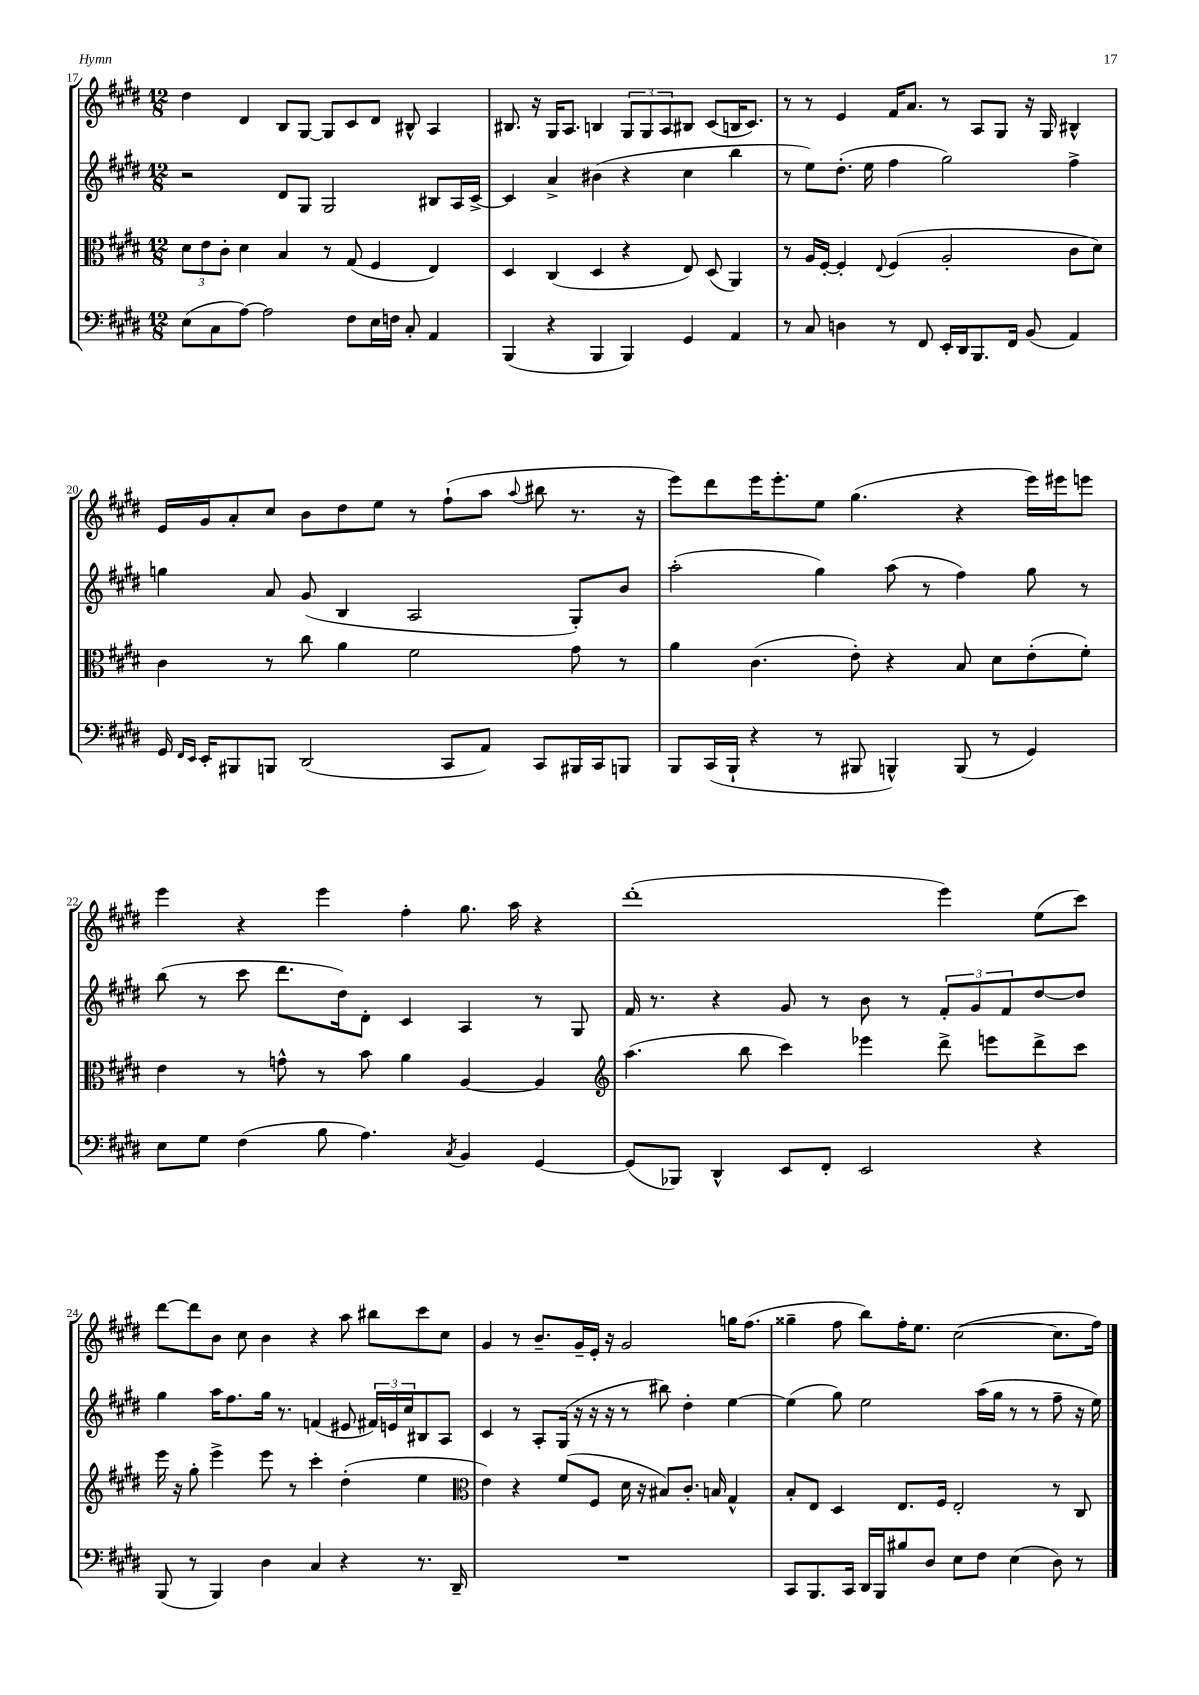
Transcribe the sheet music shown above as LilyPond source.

<<
\new StaffGroup <<
\new Staff = "s0" {
    \clef treble \key e \major \numericTimeSignature \time 12/8
    dis''4 dis'4 b8 gis8~ gis8 cis'8 dis'8 bis8-^ a4 |
    bis8. r16 gis16 a8. b4 \tuplet 3/2 { gis8 gis8 a8 } bis8 cis'8( b16 cis'8.) |
    r8 r8 e'4 fis'16 a'8. r8 a8 gis8 r16 gis16 bis4-^ |
    e'16 gis'16 a'8-. cis''8 b'8 dis''8 e''8 r8 fis''8-!( a''8 \appoggiatura { a''8 } bis''8 r8. r16 |
    e'''8) dis'''8 e'''16 e'''8.-. e''8 gis''4.( r4 e'''16) eis'''16 e'''8 |
    e'''4 r4 e'''4 fis''4-. gis''8. a''16 r4 |
    dis'''1-.( e'''4) e''8( cis'''8) |
    dis'''8~ dis'''8 b'8 cis''8 b'4 r4 a''8 bis''8 cis'''8 cis''8 |
    gis'4 r8 b'8.-- gis'16-- e'16-. r16 gis'2 g''16 fis''8.( |
    gisis''4-- fis''8 b''8) fis''16-. e''8. cis''2~( cis''8. fis''16) \bar "|." |
}
\new Staff = "s1" {
    \clef treble \key e \major \numericTimeSignature \time 12/8
    r2 dis'8 gis8 gis2 bis8 a16 cis'16~-> |
    cis'4 a'4-> bis'4( r4 cis''4 b''4 |
    r8 e''8) dis''8.-.( e''16 fis''4 gis''2) fis''4-> |
    g''4 a'8 gis'8( b4 a2 gis8-.) b'8 |
    a''2-.( gis''4) a''8( r8 fis''4) gis''8 r8 |
    b''8( r8 cis'''8 dis'''8. dis''16) dis'8-. cis'4 a4 r8 gis8 |
    fis'16 r8. r4 gis'8 r8 b'8 r8 \tuplet 3/2 { fis'8-. gis'8 fis'8 } dis''8~ dis''8 |
    gis''4 a''16 fis''8. gis''16 r8. f'4( eis'8 \tuplet 3/2 { fis'16) e'16 cis''16 } bis8 a8 |
    cis'4 r8 a8-. gis16( r16 r16 r16 r8 bis''8) dis''4-. e''4~ |
    e''4( gis''8) e''2 a''16( gis''16 r8 r8 fis''8-- r16 e''16) \bar "|." |
}
\new Staff = "s2" {
    \clef alto \key e \major \numericTimeSignature \time 12/8
    \tuplet 3/2 { dis'8 e'8 cis'8-. } dis'4 b4 r8 gis8( fis4 e4) |
    dis4 cis4( dis4 r4 e8) dis8( a,4) |
    r8 a16 fis16~-. fis4-. \appoggiatura { e8 } fis4( a2-. cis'8 dis'8) |
    cis'4 r8 cis''8 a'4 fis'2 gis'8 r8 |
    a'4 cis'4.( e'8-.) r4 b8 dis'8 e'8-.( fis'8-.) |
    e'4 r8 g'8-^ r8 b'8 a'4 a4~ a4 |
    \clef treble a''4.( b''8 cis'''4) ees'''4 dis'''8-> e'''8 dis'''8-> cis'''8 |
    e'''16 r16 gis''8-. e'''4-> e'''8 r8 cis'''4-. dis''4-.( e''4 |
    \clef alto e'4) r4 fis'8( fis8 dis'16 r16 bis8) cis'8.-. b16 gis4-^ |
    b8-. e8 dis4 e8. fis16 e2-. r8 cis8 \bar "|." |
}
\new Staff = "s3" {
    \clef bass \key e \major \numericTimeSignature \time 12/8
    e8( cis8 a8~) a2 fis8 e16 f16 cis8-. a,4 |
    b,,4( r4 b,,4 b,,4) gis,4 a,4 |
    r8 cis8 d4 r8 fis,8 e,16-. dis,16 b,,8. fis,16 b,8( a,4) |
    gis,16 \grace { fis,16 e,16 } e,16-. bis,,8 b,,8 dis,2( cis,8 a,8) cis,8 bis,,16 cis,16 b,,8 |
    b,,8 cis,16( b,,16-! r4 r8 bis,,8 b,,4-^) b,,8( r8 gis,4) |
    e8 gis8 fis4( b8 a4.) \acciaccatura { cis8 } b,4 gis,4~ |
    gis,8( bes,,8) dis,4-^ e,8 fis,8-. e,2 r4 |
    b,,8( r8 b,,4) dis4 cis4 r4 r8. dis,16-- |
    R1. |
    cis,8 b,,8. cis,16 dis,16 b,,16 bis8 dis8 e8 fis8 e4( dis8) r8 \bar "|." |
}
>>
>>
\layout { \context { \Score currentBarNumber = #17 } }
